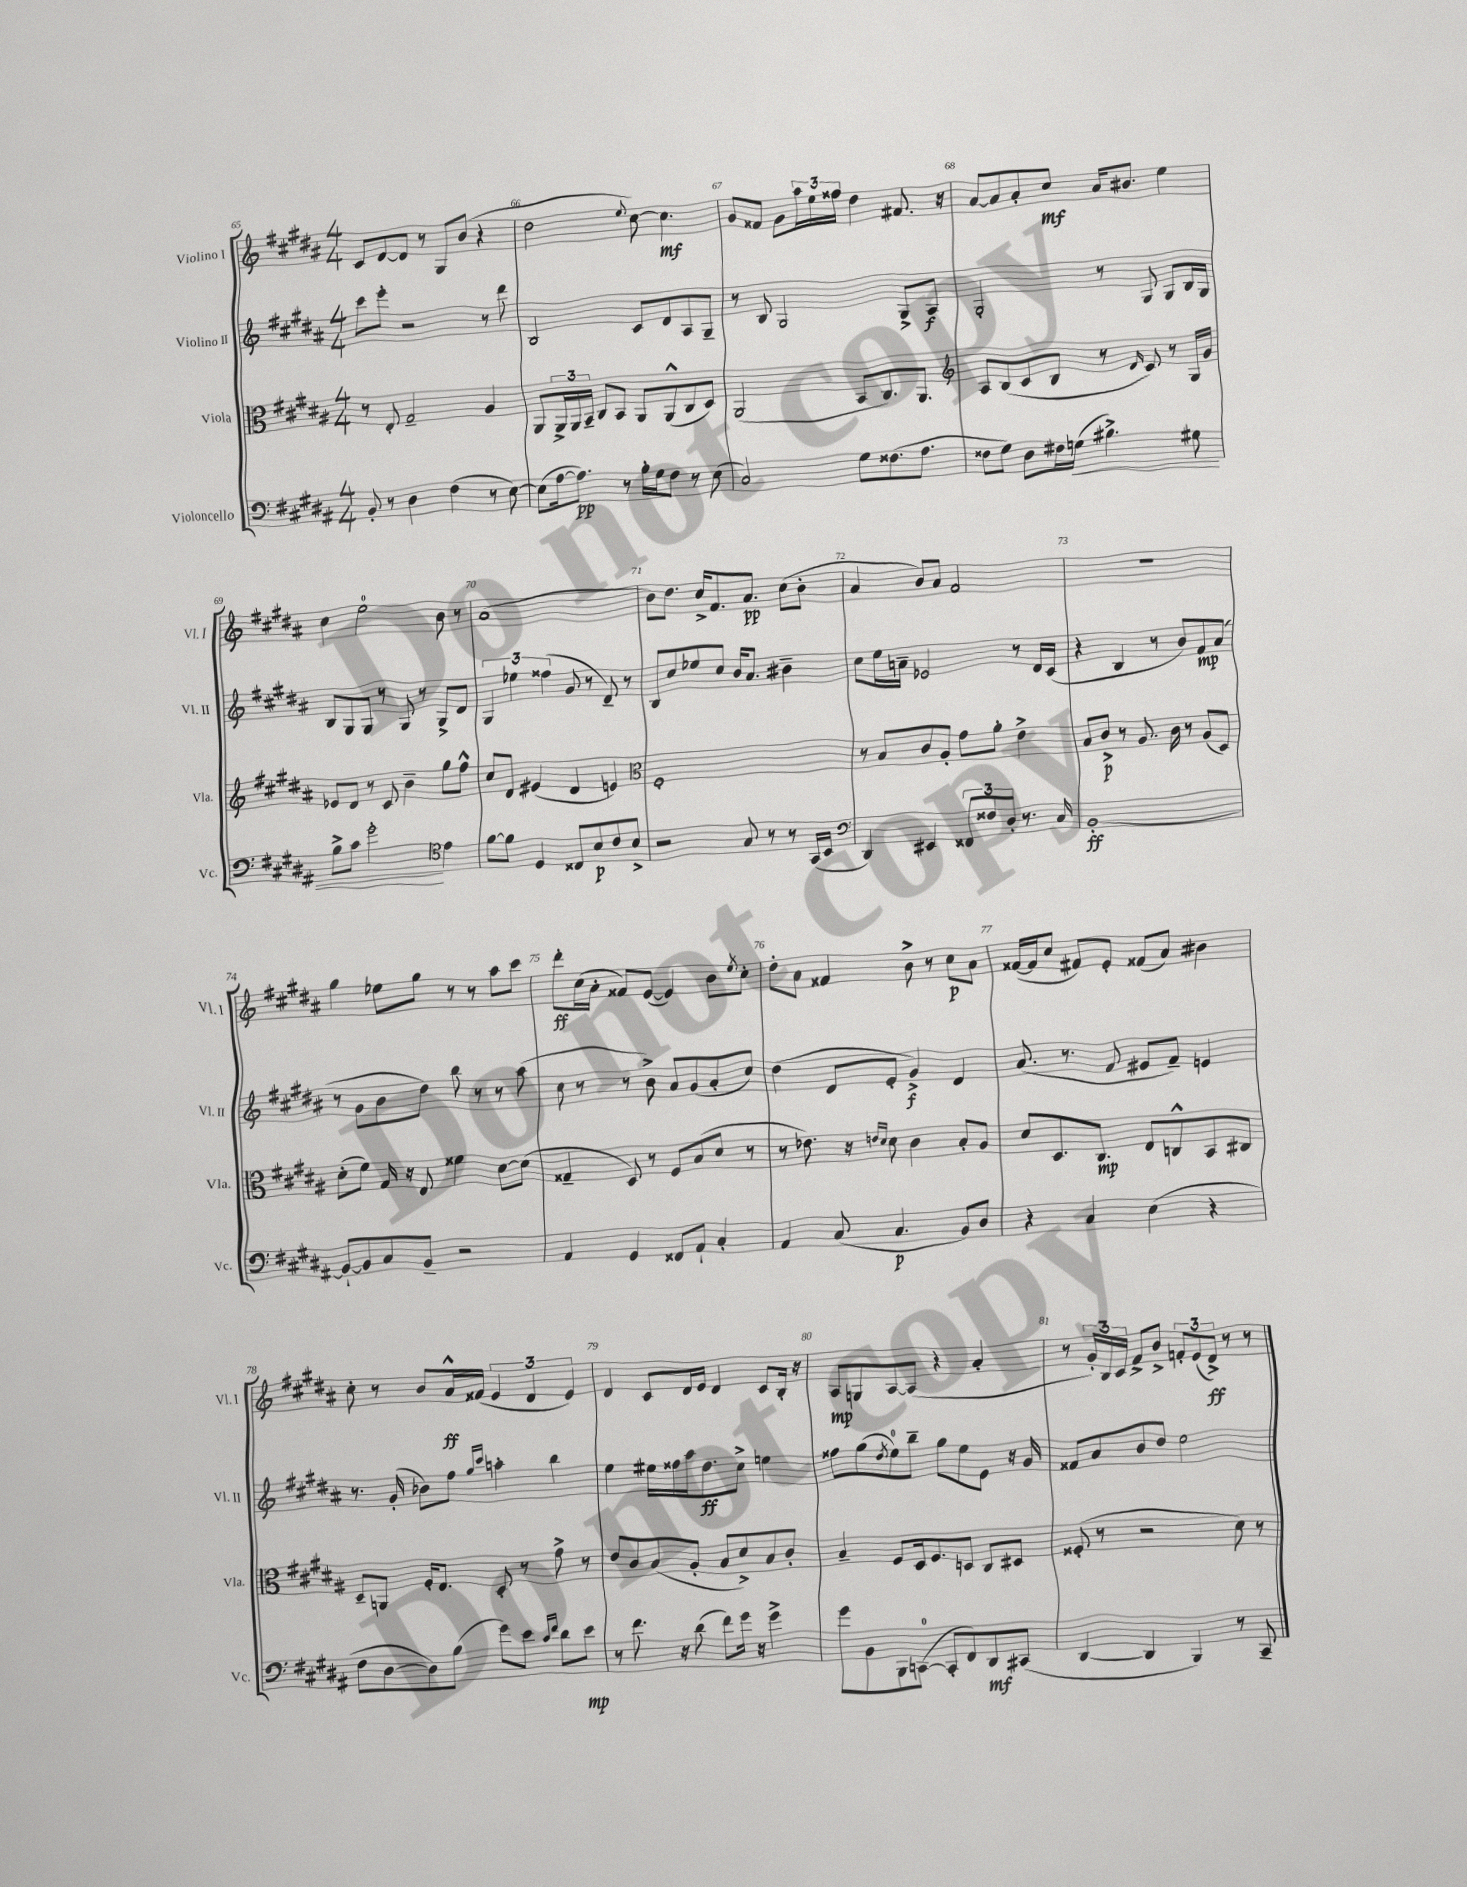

**kern	**dynam	**kern	**dynam	**kern	**dynam	**kern	**dynam
*part4	*part4	*part3	*part3	*part2	*part2	*part1	*part1
*staff4	*staff4	*staff3	*staff3	*staff2	*staff2	*staff1	*staff1
*I"Violoncello	*	*I"Viola	*	*I"Violino II	*	*I"Violino I	*
*I'Vc.	*	*I'Vla.	*	*I'Vl. II	*	*I'Vl. I	*
*clefF4	*	*clefC3	*	*clefG2	*	*clefG2	*
*k[f#c#g#d#a#]	*	*k[f#c#g#d#a#]	*	*k[f#c#g#d#a#]	*	*k[f#c#g#d#a#]	*
*M4/4	*	*M4/4	*	*M4/4	*	*M4/4	*
=65	=65	=65	=65	=65	=65	=65	=65
8BB'/	.	8r	.	8ccc#\L	.	8c#/L	.
8r	.	8E'/	.	8eee'\J	.	[8d#/	.
4D#\	.	2G#~/	.	2r	.	8d#/J]	.
.	.	.	.	.	.	8r	.
(4F#\	.	.	.	.	.	8G#/L	.
.	.	.	.	.	.	(8b/J	.
8r	.	4A#/	.	8r	.	4r	.
[8E\)	.	.	.	8ddd#\	.	.	.
=66	=66	=66	=66	=66	=66	=66	=66
(8E\L]	.	8AA#/L	.	2B/	.	2dd#\	.
[16A#\k	.	24AA#^/L	.	.	.	.	.
.	.	24AA#/	.	.	.	.	.
8.A#\J])	pp	.	.	.	.	.	.
.	.	24BB~/JJ	.	.	.	.	.
.	.	8C#/L	.	.	.	.	.
8r	.	8BB/J	.	.	.	.	.
.	.	.	.	.	.	8qqee/	.
16B'\LL	.	8AA#/L	.	8c#/L	.	[8cc#\)	.
16G#\J	.	.	.	.	.	.	.
8F#\J	.	(8AA#^^/	.	8d#/	.	4.cc#\]	mf
8r	.	8C#/	.	8A#/	.	.	.
(8E\	.	8D#/J)	.	8G#~/J	.	.	.
=67	=67	=67	=67	=67	=67	=67	=67
2C#/)	.	(2AA#/	.	8r	.	8g#/L	.
.	.	.	.	8B/	.	8f##X/J	.
.	.	.	.	2G#/	.	8g#\L	.
.	.	.	.	.	.	24aa#\L	.
.	.	.	.	.	.	24ee\	.
.	.	.	.	.	.	24ff##X\JJ	.
8G#\L	.	8BB/L	.	.	.	4dd#\	.
(8.F##X\	.	8.C#/)	.	.	.	.	.
.	.	.	.	8G#^/L	.	8.f#X/	.
8.A#\J	.	8.AA#/J	.	.	.	.	.
.	.	.	.	8A#/J	f	.	.
.	.	.	.	.	.	16r	.
=68	=68	=68	=68	=68	=68	=68	=68
*	*	*clefG2	*	*	*	*	*
8F##X\L	.	8A#/L	.	2G#'/	.	[8a#/L	.
8G#\J)	.	(8B/	.	.	.	8a#/]	.
8D#\L	.	8c#/	.	.	.	8a#'/	.
16F#X\L	.	8B/J	.	.	.	8cc#/J	mf
!	!LO:HP:b	!	!	!	!	!	!
(16Gn\JJ	<	.	.	.	.	.	.
4.B#X^\)	.	8r	.	8r	.	16a#/KL	.
.	.	.	.	.	.	8.b#X/J	.
.	.	16qqd#/	.	.	.	.	.
.	.	8c#/)	.	8G#/	.	.	.
.	.	8r	.	8G#/L	.	4ee\	.
8G#X\	.	16G#/LL	.	16B/L	.	.	.
.	.	16g#/JJ	.	16G#/JJ	.	.	.
!!LO:LB:g=z
=69	=69	=69	=69	=69	=69	=69	=69
8B^\L	.	8e-X/L	.	8B/L	.	4cc#\	.
8c#\J	.	8d#/J	.	8G#/	.	.	.
2g#'\	.	8r	.	8G#/J	.	2ee\	.
.	.	8c#/	.	8r	.	.	.
.	.	4b~\	.	8G#/	.	.	.
.	.	.	.	8r	.	.	.
*clefC4	*	*	*	*	*	*	*
4e\	[	8gg#\L	.	8G#^/L	.	8b\	.
.	.	8ff#^^\J	.	8d#/J	.	8r	.
=70	=70	=70	=70	=70	=70	=70	=70
[8f#\L	.	8cc#/L	.	6G#/	.	(1a#	.
8f#\J]	.	8d#/J	.	.	.	.	.
.	.	.	.	6ee-X\	.	.	.
4D#/	.	(4e#X/	.	.	.	.	.
.	.	.	.	(6ff##X\	.	.	.
8C##X/L	.	4d#/	.	8g#/	.	.	.
8B/	p	.	.	8r	.	.	.
8c#/	.	4en/)	.	8d#~/)	.	.	.
8B^/J	.	.	.	8r	.	.	.
=71	=71	=71	=71	=71	=71	=71	=71
*	*	*clefC3	*	*	*	*	*
2r	.	1F#'	.	8B/L	.	8b\L)	.
.	.	.	.	8cc#/	.	8.dd#\J	.
.	.	.	.	8ee-X/	.	.	.
.	.	.	.	.	.	16cc#^/KL	.
.	.	.	.	8cc#/J	.	8.f#/	.
8G#/	.	.	.	16b/KL	.	.	.
.	.	.	.	8.a#/J	.	8.a#/J	pp
8r	.	.	.	.	.	.	.
8r	.	.	.	4b#X~\	.	(8cc#\L	.
(16GG#/LL	.	.	.	.	.	8b'\J	.
16BB/JJ	.	.	.	.	.	.	.
=72	=72	=72	=72	=72	=72	=72	=72
*clefF4	*	*	*	*	*	*	*
4DD#/)	.	8r	.	8cc#\L	.	4a#/	.
.	.	8B/L	.	16ee\L	.	.	.
.	.	.	.	16an~\JJ	.	.	.
4EE#X/	.	8c#/	.	2e-X/	.	8b/L)	.
.	.	8A#'/J	.	.	.	8a#/J	.
12FF##X/L	.	8g#\L	.	.	.	2f#/	.
12F##X/	.	.	.	.	.	.	.
.	.	8a#'\J	.	.	.	.	.
12D#'/J	.	.	.	.	.	.	.
8.r	.	4e^\	.	8r	.	.	.
.	.	.	.	16d#/LL	.	.	.
16C#/	.	.	.	(16c#/JJ	.	.	.
=73	=73	=73	=73	=73	=73	=73	=73
[1BB'	ff	8B/L	.	4r	.	1r	.
.	.	8c#^/J	p	.	.	.	.
.	.	8r	.	4B/	.	.	.
.	.	8.A#/	.	.	.	.	.
.	.	.	.	8r	.	.	.
.	.	16c#\	.	.	.	.	.
.	.	8r	.	8b/L)	.	.	.
.	.	(8A#/L	.	8f#/	mp	.	.
.	.	8D#/J)	.	(8a#/J	.	.	.
!!LO:LB:g=z
=74	=74	=74	=74	=74	=74	=74	=74
8BB`/L_	.	(8d#'\L	.	8r	.	4gg#\	.
8BB/]	.	8f#\J)	.	8g#\L	.	.	.
8C#/	.	16G#/	.	8b\	.	8ee-X\L	.
.	.	16r	.	.	.	.	.
8BB~/J	.	8E/	.	8dd#\J)	.	8gg#\J	.
2r	.	4f##X\	.	8bb\	.	8r	.
.	.	.	.	8r	.	8r	.
.	.	[8d#\L	.	8r	.	8aa#\L	.
.	.	(8d#\J]	.	(8aa#\	.	8ccc#\J	.
=75	=75	=75	=75	=75	=75	=75	=75
4AA#/	.	4G##X~/	.	8cc#\	.	8ddd#'\L	ff
.	.	.	.	8r	.	(16cc#\L	.
.	.	.	.	.	.	16a#'\JJ	.
4GG#/	.	8D#/)	.	8r	.	8f##X/L)	.
.	.	8r	.	8b^\)	.	([8e/J	.
8FF##X/L	.	8F#/L	.	8a#/L	.	4e/])	.
8AA#`/J	.	(8B/	.	(8g#/	.	.	.
4C#'/	.	8d#/J	.	8a#'/	.	8b\L	.
.	.	.	.	.	.	8qee/	.
.	.	8r	.	8cc#/J)	.	8cc#'\J	.
=76	=76	=76	=76	=76	=76	=76	=76
4AA#/	.	8r	.	(4dd#\	.	8dd#'\L	.
.	.	8.e-X\)	.	.	.	8a#\J	.
(8C#/	.	.	.	8d#/L	.	4f##X/	.
.	.	16r	.	.	.	.	.
.	.	16qqen/LL	.	.	.	.	.
.	.	16qqd#/JJ	.	.	.	.	.
4.C#/	p	8d#\	.	8e'/J	.	.	.
.	.	4c#\	.	4g#^/)	f	8b^\	.
.	.	.	.	.	.	8r	.
8BB/L)	.	8B'/L	.	4d#/	.	8cc#\L	p
8D#/J	.	8A#/J	.	.	.	8a#\J	.
=77	=77	=77	=77	=77	=77	=77	=77
4r	.	8d#/L	.	(8.a#/	.	([16f##X/LL	.
.	.	.	.	.	.	16f##/J]	.
.	.	8.D#/	.	.	.	8cc#/J	.
.	.	.	.	8.r	.	.	.
4C#/	.	.	.	.	.	8f#X/L)	.
.	.	8.C#/J	mp	.	.	.	.
.	.	.	.	8f#/	.	8e'/J	.
(4E\	.	8E/L	.	8e#X/L	.	(8f##X/L	.
.	.	8Cn^^/	.	8f#~/J)	.	8a#/J)	.
4r	.	8BB/	.	4en/	.	4b#X\	.
.	.	8C#X/J	.	.	.	.	.
!!LO:LB:g=z
=78	=78	=78	=78	=78	=78	=78	=78
8F#\L	.	8D#~/L	.	8.r	.	8cc#'\	.
[8D#\	.	8AAn/J	.	.	.	8r	.
.	.	.	.	(16g#'/	.	.	.
8D#\])	.	16F#'/KL	.	8b-X\L)	.	8b/L	.
.	.	8.E/J	.	.	.	.	.
(8B\J	.	.	.	8ff#\J	.	16a#^^/L	ff
.	.	.	.	.	.	(16f##X/JJ	.
.	.	.	.	16qqgg#/LL	.	.	.
.	.	.	.	16qqccc#/JJ	.	.	.
8g#\L)	.	8D#'/	.	4aan'\	.	6e/	.
8e\J	.	8r	.	.	.	.	.
.	.	.	.	.	.	6d#/	.
16qqc#/LL	.	.	.	.	.	.	.
16qqf#/JJ	.	.	.	.	.	.	.
8d#\L	.	8g#^\	.	4bb\	.	.	.
.	.	.	.	.	.	6e/)	.
8e\J	mp	8r	.	.	.	.	.
=79	=79	=79	=79	=79	=79	=79	=79
8r	.	8e/L	.	4ee\	.	4d#/	.
8.f#\	.	8c#/	.	.	.	.	.
.	.	(8B/	.	16ee#X\LL	.	8c#/L	.
16r	.	.	.	16ff##X\	.	.	.
(8d#\	.	8A#'/J	.	16aa#\J	.	16d#/L	.
.	.	.	.	8.dd#\	ff	16e/JJ	.
8f#\L)	.	8B/L	.	.	.	4d#/	.
16g#\Jk	.	8d#^/)	.	8cc#^\J	.	.	.
16r	.	.	.	.	.	.	.
4g#^\	.	8B/	.	4een\	.	8c#/L	.
.	.	8c#'/J	.	.	.	16B'/Jk	.
.	.	.	.	.	.	16r	.
=80	=80	=80	=80	=80	=80	=80	=80
8g#\L	.	4B~/	.	8ff##X\L	.	8A#/L	mp
8BB\	.	.	.	(8gg#\	.	8Gn/	.
.	.	.	.	8qdd#/	.	.	.
8BBB\	.	8F#/L	.	8ee\)	.	[8A#/	.
([8CCn\J	.	16D#/k	.	8bb~\J	.	(8A#/J]	.
.	.	8.F#/	.	.	.	.	.
8CC'/L]	.	.	.	8gg#\L	.	4r	.
8FF#/)	.	8Dn/J	.	8ee\	.	.	.
8DD#/	mf	8C#/L	.	8e\J	.	4a#'/	.
(8CC#X/J	.	8D#X/J	.	16r	.	.	.
.	.	.	.	16g#/	.	.	.
=81	=81	=81	=81	=81	=81	=81	=81
[4DD#/	.	(8F##X'/	.	8f##X/L	.	8r	.
.	.	8r	.	8a#/	.	24g#'/LL)	.
.	.	.	.	.	.	24B/	.
.	.	.	.	.	.	24c#/JJ	.
4DD#/]	.	2r	.	8b/	.	8f#^/L	.
.	.	.	.	8dd#/J	.	8b^/J	.
4BBB/)	.	.	.	2ee\	.	12fn'/L	.
.	.	.	.	.	.	(12e/	.
.	.	.	.	.	.	12d#^/J)	ff
8r	.	8d#\)	.	.	.	8r	.
8CC#~/	.	8r	.	.	.	8r	.
==	==	==	==	==	==	==	==
*-	*-	*-	*-	*-	*-	*-	*-
